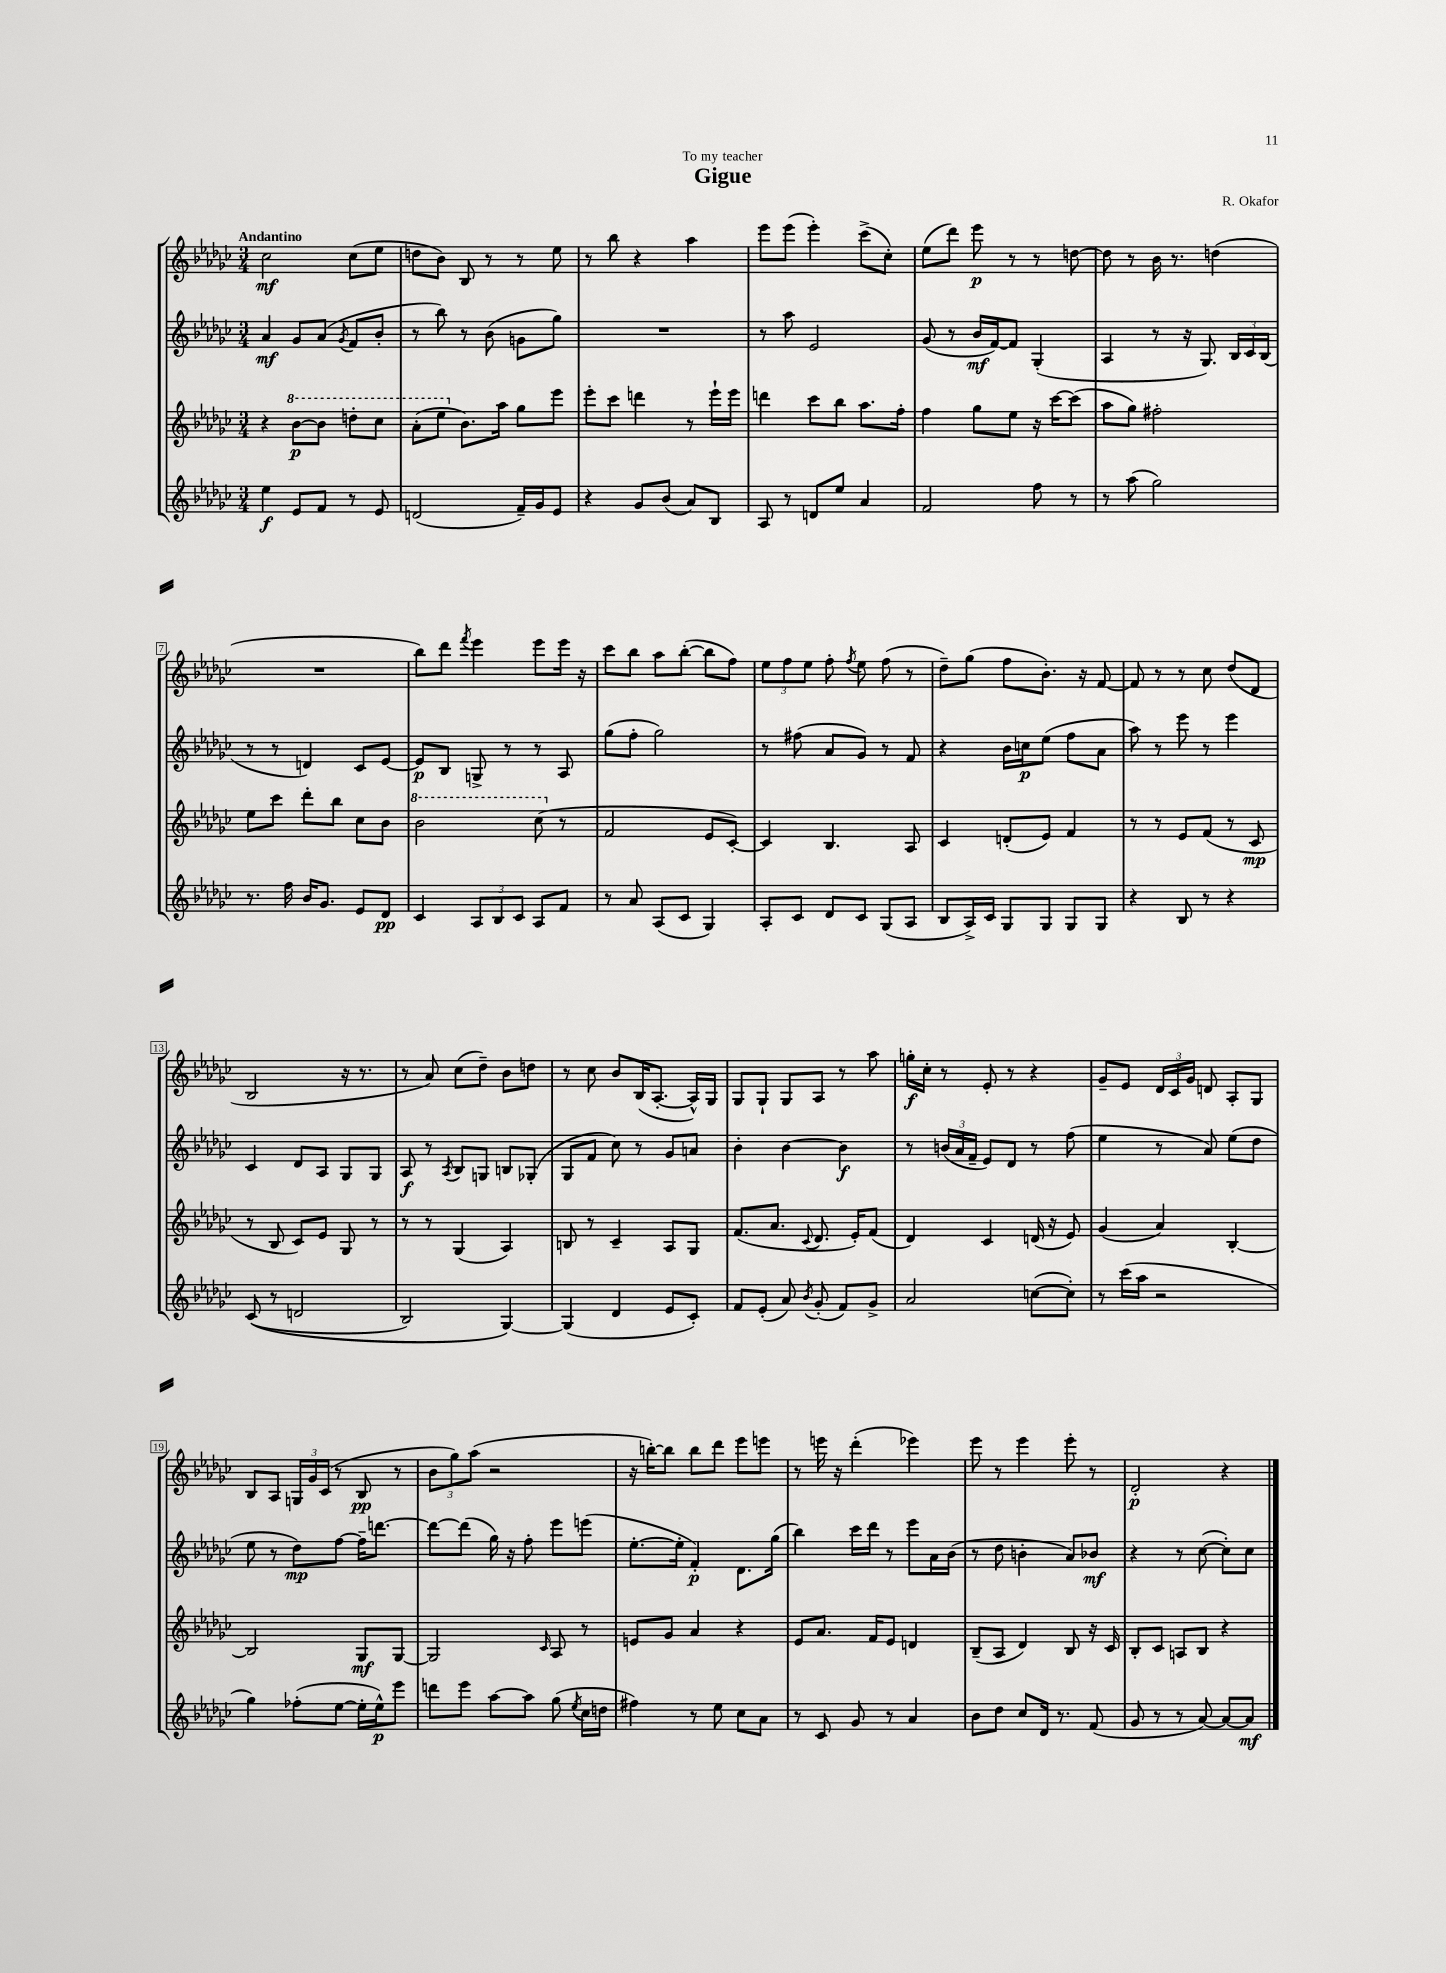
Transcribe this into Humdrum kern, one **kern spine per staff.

**kern	**dynam	**kern	**dynam	**kern	**dynam	**kern	**dynam
*part4	*part4	*part3	*part3	*part2	*part2	*part1	*part1
*staff4	*staff4	*staff3	*staff3	*staff2	*staff2	*staff1	*staff1
*clefG2	*	*clefG2	*	*clefG2	*	*clefG2	*
*k[b-e-a-d-g-c-]	*	*k[b-e-a-d-g-c-]	*	*k[b-e-a-d-g-c-]	*	*k[b-e-a-d-g-c-]	*
*M3/4	*	*M3/4	*	*M3/4	*	*M3/4	*
=1	=1	=1	=1	=1	=1	=1	=1
!	!	!	!	!	!	!LO:TX:a:B:t=Andantino	!
4ee-\	f	4r	.	4a-/	mf	2cc-\	mf
*	*	*8va	*	*	*	*	*
8e-/L	.	[8bb-\L	p	8g-/L	.	.	.
8f/J	.	8bb-\J]	.	(8a-/J	.	.	.
.	.	.	.	8qg-/	.	.	.
8r	.	8dddn'\L	.	8f/L	.	(8cc-\L	.
8e-/	.	8ccc-\J	.	8b-'/J	.	8ee-\J	.
=2	=2	=2	=2	=2	=2	=2	=2
(2dn/	.	(8aa-'\L	.	8r	.	8ddn\L	.
.	.	8eee-\J	.	8bb-\)	.	8b-\J)	.
*	*	*X8va	*	*	*	*	*
.	.	8.b-\L)	.	8r	.	8B-/	.
.	.	.	.	(8b-\	.	8r	.
.	.	16aa-\Jk	.	.	.	.	.
16f~/LL)	.	8gg-\L	.	8gn\L	.	8r	.
16g-/J	.	.	.	.	.	.	.
8e-/J	.	8eee-\J	.	8gg-\J)	.	8ee-\	.
=3	=3	=3	=3	=3	=3	=3	=3
4r	.	8eee-'\L	.	2.r	.	8r	.
.	.	8ccc-\J	.	.	.	8bb-\	.
8g-/L	.	4dddn\	.	.	.	4r	.
(8b-/J	.	.	.	.	.	.	.
8a-/L)	.	8r	.	.	.	4aa-\	.
8B-/J	.	16eee-`\LL	.	.	.	.	.
.	.	16eee-\JJ	.	.	.	.	.
=4	=4	=4	=4	=4	=4	=4	=4
8A-/	.	4dddn\	.	8r	.	8eee-\L	.
8r	.	.	.	8aa-\	.	(8eee-\J	.
8dn/L	.	8ccc-\L	.	2e-/	.	4eee-'\)	.
8ee-/J	.	8bb-\J	.	.	.	.	.
4a-/	.	8.aa-\L	.	.	.	(8ccc-^\L	.
.	.	.	.	.	.	8cc-'\J)	.
.	.	16ff'\Jk	.	.	.	.	.
=5	=5	=5	=5	=5	=5	=5	=5
2f/	.	4ff\	.	(8g-/	.	(8ee-\L	.
.	.	.	.	8r	.	8ddd-\J)	.
.	.	8gg-\L	.	16b-/LL	mf	8eee-\	p
.	.	.	.	[16f/J)	.	.	.
.	.	8ee-\J	.	8f/J]	.	8r	.
8ff\	.	16r	.	(4G-'/	.	8r	.
.	.	[16ccc-\KL	.	.	.	.	.
8r	.	(8ccc-\J]	.	.	.	[8ddn\	.
=6	=6	=6	=6	=6	=6	=6	=6
8r	.	8aa-\L	.	4A-/	.	8dd\]	.
(8aa-\	.	8gg-\J)	.	.	.	8r	.
2gg-\)	.	2ff#X'\	.	8r	.	16b-\	.
.	.	.	.	.	.	8.r	.
.	.	.	.	16r	.	.	.
.	.	.	.	8.G-/)	.	.	.
.	.	.	.	.	.	(4ddn\	.
.	.	.	.	24B-/LL	.	.	.
.	.	.	.	24c-/	.	.	.
.	.	.	.	(24B-/JJ	.	.	.
!!LO:LB:g=z
=7	=7	=7	=7	=7	=7	=7	=7
8.r	.	8ee-\L	.	8r	.	2.r	.
.	.	8ccc-\J	.	8r	.	.	.
16ff\	.	.	.	.	.	.	.
16b-/KL	.	8ddd-'\L	.	4dn/)	.	.	.
8.g-/J	.	.	.	.	.	.	.
.	.	8bb-\J	.	.	.	.	.
8e-/L	.	8cc-\L	.	8c-/L	.	.	.
8d-/J	pp	8b-\J	.	[8e-/J	.	.	.
=8	=8	=8	=8	=8	=8	=8	=8
*	*	*8va	*	*	*	*	*
4c-/	.	2bb-\	.	8e-/L]	p	8bb-\L)	.
.	.	.	.	8B-/J	.	8ddd-\J	.
.	.	.	.	.	.	8qfff/	.
12A-/L	.	.	.	8Gn^/	.	4eee-\	.
12B-/	.	.	.	.	.	.	.
.	.	.	.	8r	.	.	.
12c-/J	.	.	.	.	.	.	.
8A-/L	.	(8ccc-\	.	8r	.	8eee-\L	.
*	*	*X8va	*	*	*	*	*
8f/J	.	8r	.	8A-/	.	16eee-\Jk	.
.	.	.	.	.	.	16r	.
=9	=9	=9	=9	=9	=9	=9	=9
8r	.	2f/	.	(8gg-\L	.	8ccc-\L	.
8a-/	.	.	.	8ff'\J	.	8bb-\J	.
(8A-/L	.	.	.	2gg-\)	.	8aa-\L	.
8c-/J	.	.	.	.	.	([8bb-'\J	.
4G-/)	.	8e-/L	.	.	.	8bb-\L]	.
.	.	[8c-'/J)	.	.	.	8ff\J)	.
=10	=10	=10	=10	=10	=10	=10	=10
8A-'/L	.	4c-/]	.	8r	.	12ee-\L	.
.	.	.	.	.	.	12ff\	.
8c-/J	.	.	.	(8ff#X\	.	.	.
.	.	.	.	.	.	12ee-\J	.
8d-/L	.	4.B-/	.	8a-/L	.	8ff'\	.
.	.	.	.	.	.	8qff/	.
8c-/J	.	.	.	8g-/J)	.	8ee-\	.
(8G-/L	.	.	.	8r	.	(8ff\	.
8A-/J	.	8A-/	.	8f/	.	8r	.
=11	=11	=11	=11	=11	=11	=11	=11
8B-/L	.	4c-/	.	4r	.	8dd-~\L)	.
16A-^/L)	.	.	.	.	.	(8gg-\J	.
16c-/JJ	.	.	.	.	.	.	.
8G-/L	.	(8dn'/L	.	16b-\LL	.	8ff\L	.
.	.	.	.	16ccn\J	p	.	.
8G-/J	.	8e-/J)	.	(8ee-\J	.	8.b-'\J)	.
8G-/L	.	4f/	.	8ff\L	.	.	.
.	.	.	.	.	.	16r	.
8G-/J	.	.	.	8a-\J	.	[8f/	.
=12	=12	=12	=12	=12	=12	=12	=12
4r	.	8r	.	8aa-\)	.	8f/]	.
.	.	8r	.	8r	.	8r	.
8B-/	.	8e-/L	.	8eee-\	.	8r	.
8r	.	(8f/J	.	8r	.	8cc-\	.
4r	.	8r	.	4eee-\	.	(8dd-/L	.
.	.	8c-/	mp	.	.	8d-/J	.
!!LO:LB:g=z
=13	=13	=13	=13	=13	=13	=13	=13
((8c-/	.	8r	.	4c-/	.	2B-/	.
8r	.	8B-/	.	.	.	.	.
2dn/	.	8c-/L)	.	8d-/L	.	.	.
.	.	8e-/J	.	8A-/J	.	.	.
.	.	8G-/	.	8G-/L	.	16r	.
.	.	.	.	.	.	8.r	.
.	.	8r	.	8G-/J	.	.	.
=14	=14	=14	=14	=14	=14	=14	=14
2B-/)	.	8r	.	8A-/	f	8r	.
.	.	8r	.	8r	.	8a-/)	.
.	.	.	.	8qA-/	.	.	.
.	.	(4G-/	.	8B-/L	.	(8cc-\L	.
.	.	.	.	8Gn/J	.	8dd-~\J)	.
[4G-/)	.	4A-/)	.	8Bn/L	.	8b-\L	.
.	.	.	.	(8G-X'/J	.	8ddn\J	.
=15	=15	=15	=15	=15	=15	=15	=15
(4G-/]	.	8Bn/	.	8G-/L	.	8r	.
.	.	8r	.	8f/J	.	8cc-\	.
4d-/	.	4c-~/	.	8cc-\)	.	8b-/L	.
.	.	.	.	8r	.	(16B-/K	.
.	.	.	.	.	.	[8.A-'/J	.
8e-/L	.	8A-/L	.	8g-/L	.	.	.
8c-'/J)	.	8G-/J	.	8an/J	.	16A-^^/LL])	.
.	.	.	.	.	.	16G-/JJ	.
=16	=16	=16	=16	=16	=16	=16	=16
8f/L	.	(8.f/L	.	4b-'\	.	8G-/L	.
(8e-'/J	.	.	.	.	.	8G-`/J	.
.	.	8.a-/J	.	.	.	.	.
8a-/)	.	.	.	[4b-\	.	8G-/L	.
8qb-/	.	8qqc-/	.	.	.	.	.
(8g-'/	.	8.d-/	.	.	.	8A-/J	.
8f/L)	.	.	.	4b-\]	f	8r	.
.	.	16e-'/KL)	.	.	.	.	.
8g-^/J	.	(8f/J	.	.	.	8aa-\	.
=17	=17	=17	=17	=17	=17	=17	=17
2a-/	.	4d-/)	.	8r	.	16ggn'\LL	f
.	.	.	.	.	.	16cc-'\JJ	.
.	.	.	.	(24bn/LL	.	8r	.
.	.	.	.	24a-/	.	.	.
.	.	.	.	24f~/JJ	.	.	.
.	.	4c-/	.	8e-/L)	.	8e-'/	.
.	.	.	.	8d-/J	.	8r	.
([8ccn\L	.	(16dn/	.	8r	.	4r	.
.	.	16r	.	.	.	.	.
8cc'\J])	.	8e-/)	.	(8ff\	.	.	.
=18	=18	=18	=18	=18	=18	=18	=18
8r	.	(4g-/	.	4ee-\	.	8g-~/L	.
(16ccc-\LL	.	.	.	.	.	8e-/J	.
16aa-\JJ	.	.	.	.	.	.	.
2r	.	4a-/)	.	8r	.	24d-/LL	.
.	.	.	.	.	.	24c-/	.
.	.	.	.	.	.	24g-/JJ	.
.	.	.	.	8a-/)	.	8dn/	.
.	.	[4B-'/	.	(8ee-\L	.	8A-'/L	.
.	.	.	.	8dd-\J	.	8G-/J	.
!!LO:LB:g=z
=19	=19	=19	=19	=19	=19	=19	=19
4gg-\)	.	2B-/]	.	8ee-\	.	8B-/L	.
.	.	.	.	8r	.	8A-/J	.
(8ff-X'\L	.	.	.	8dd-\L)	mp	24Gn/LL	.
.	.	.	.	.	.	24g-/	.
.	.	.	.	.	.	(24c-/JJ	.
[8ee-\J	.	.	.	[8ff\J	.	8r	.
16ee-'\LL]	.	8G-/L	mf	16ff~\KL]	.	8B-/	pp
16ee-^^\J)	p	.	.	[8.dddn\J	.	.	.
8eee-\J	.	[8G-/J	.	.	.	8r	.
=20	=20	=20	=20	=20	=20	=20	=20
8dddn\L	.	2G-/]	.	8ddd\L_	.	12b-\L	.
.	.	.	.	.	.	12gg-\)	.
8eee-\J	.	.	.	(8ddd\J]	.	.	.
.	.	.	.	.	.	(12aa-\J	.
[8aa-\L	.	.	.	16gg-\)	.	2r	.
.	.	.	.	16r	.	.	.
8aa-\J]	.	.	.	8ff'\	.	.	.
.	.	16qqc-/	.	.	.	.	.
(8gg-\	.	8A-/	.	8eee-\L	.	.	.
8qee-/	.	.	.	.	.	.	.
16cc-\LL	.	8r	.	(8eeen\J	.	.	.
16ddn\JJ	.	.	.	.	.	.	.
=21	=21	=21	=21	=21	=21	=21	=21
4ff#X\)	.	8en/L	.	[8.ee-'\L	.	16r	.
.	.	.	.	.	.	[16bbn'\KL)	.
.	.	8g-/J	.	.	.	8bb\J]	.
.	.	.	.	16ee-'\Jk]	.	.	.
8r	.	4a-/	.	4f'/)	p	8bb\L	.
8ee-\	.	.	.	.	.	8ddd-\J	.
8cc-\L	.	4r	.	8.d-\L	.	8eee-\L	.
8a-\J	.	.	.	.	.	8eeen\J	.
.	.	.	.	(16gg-\Jk	.	.	.
=22	=22	=22	=22	=22	=22	=22	=22
8r	.	8e-/L	.	4bb-\)	.	8r	.
8c-/	.	8.a-/J	.	.	.	16eeen\	.
.	.	.	.	.	.	16r	.
8g-/	.	.	.	16ccc-\LL	.	(4ddd-'\	.
.	.	16f/KL	.	16ddd-\JJ	.	.	.
8r	.	8e-/J	.	8r	.	.	.
4a-/	.	4dn/	.	8eee-\L	.	4eee-X\)	.
.	.	.	.	16a-\L	.	.	.
.	.	.	.	(16b-\JJ	.	.	.
=23	=23	=23	=23	=23	=23	=23	=23
8b-\L	.	(8B-~/L	.	8r	.	8eee-\	.
8dd-\J	.	8A-/J	.	8dd-\	.	8r	.
8cc-/L	.	4d-/)	.	4bn'\	.	4eee-\	.
16d-/Jk	.	.	.	.	.	.	.
8.r	.	.	.	.	.	.	.
.	.	8B-/	.	8a-/L)	.	8eee-'\	.
(8f/	.	16r	.	8b-X/J	mf	8r	.
.	.	16c-/	.	.	.	.	.
=24	=24	=24	=24	=24	=24	=24	=24
8g-/	.	8B-'/L	.	4r	.	2d-'/	p
8r	.	8c-/J	.	.	.	.	.
8r	.	8An/L	.	8r	.	.	.
[8a-/)	.	8B-/J	.	([8cc-\	.	.	.
8a-/L_	.	4r	.	8cc-'\L])	.	4r	.
8a-/J]	mf	.	.	8cc-\J	.	.	.
==	==	==	==	==	==	==	==
*-	*-	*-	*-	*-	*-	*-	*-
